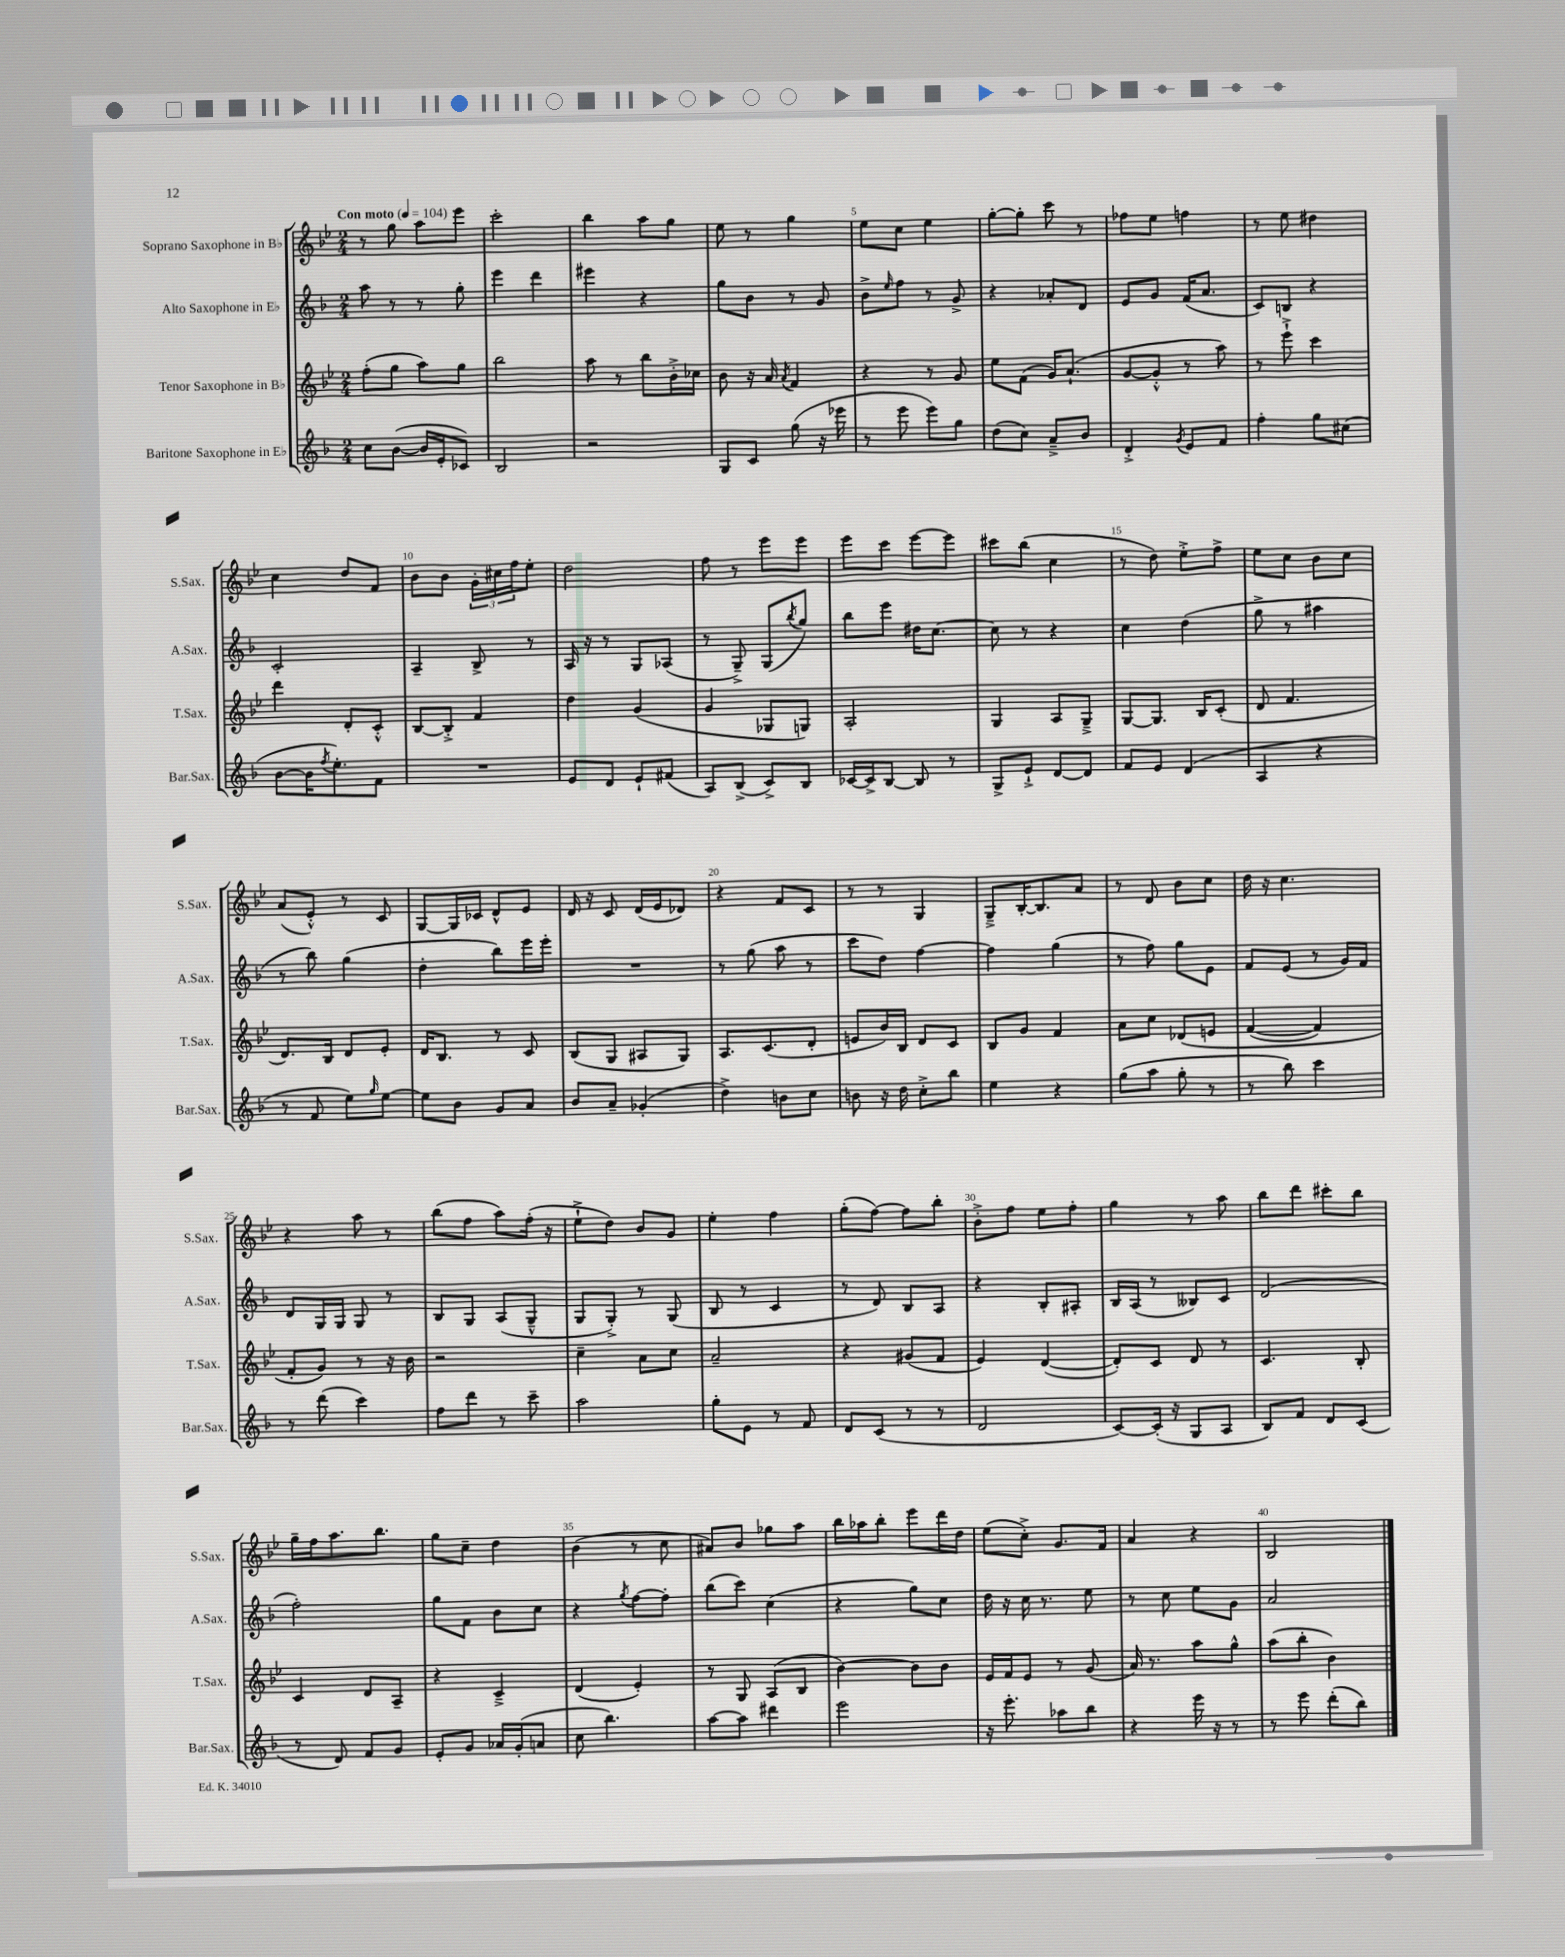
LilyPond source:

<<
\new StaffGroup <<
\new Staff = "s0" \with { instrumentName = "Soprano Saxophone in Bb" shortInstrumentName = "S.Sax." } {
    \clef treble \key bes \major \numericTimeSignature \time 2/4 \tempo "Con moto" 4 = 104
    r8 g''8 a''8 ees'''8 |
    c'''2-. |
    bes''4 a''8 g''8 |
    ees''8 r8 g''4 |
    ees''8 c''8 ees''4 |
    g''8~-. g''8-. c'''8 r8 |
    fes''8 ees''8 f''4 |
    r8 ees''8 dis''4 |
    c''4 d''8 f'8 |
    bes'8 bes'8 \tuplet 3/2 { g'16-. cis''16 f''16 } ees''8-. |
    d''2 |
    f''8 r8 ees'''8 ees'''8 |
    ees'''8 c'''8 ees'''8~ ees'''8 |
    cis'''8 bes''8( c''4 |
    r8 d''8) ees''8-.-> f''8-> |
    ees''8 c''8 bes'8 c''8 |
    a'8( ees'8-.-^) r8 c'8 |
    g8~ g16 ces'16 d'8-^ ees'8 |
    d'16 r16 c'8 d'16( ees'16 des'8) |
    r4 f'8 c'8 |
    r8 r8 g4 |
    g8---> bes16~-. bes8. a'8 |
    r8 d'8 bes'8 c''8 |
    d''16 r16 c''4. |
    r4 a''8 r8 |
    bes''8( f''8 a''8) f''16-.( r16 |
    ees''8-!-> d''8) bes'8 g'8 |
    ees''4-. f''4 |
    g''8-.( f''8~) f''8 bes''8-. |
    bes'8-.-> f''8 ees''8 f''8-. |
    g''4 r8 a''8 |
    bes''8 d'''8 cis'''8-. bes''8 |
    g''16-- f''16 a''8. bes''8. |
    g''8 c''8-- d''4 |
    bes'4( r8 c''8 |
    ais'8) bes'8 ges''8 a''8 |
    bes''16 aes''16 bes''8-. ees'''8 d'''16 d''16 |
    ees''8( c''8-.->) g'8. f'16 |
    a'4 r4 |
    bes2 \bar "|." |
}
\new Staff = "s1" \with { instrumentName = "Alto Saxophone in Eb" shortInstrumentName = "A.Sax." } {
    \clef treble \key f \major \numericTimeSignature \time 2/4
    a''8 r8 r8 g''8-. |
    e'''4 d'''4 |
    eis'''4 r4 |
    g''8 bes'8 r8 g'8 |
    bes'8-> \grace { e''16 } f''8 r8 g'8-> |
    r4 aes'8-. d'8 |
    e'8 g'8 f'16( a'8. |
    c'8) b8 r4 |
    c'2-. |
    a4-- bes8-> r8 |
    a16 r16 r8 g8 aes8( |
    r8 g8--->) g8( \acciaccatura { bes''8 } g''8) |
    bes''8 e'''8 dis''16 c''8.~ |
    c''8 r8 r4 |
    c''4 d''4( |
    g''8-> r8 ais''4 |
    r8 bes''8) g''4( |
    d''4-. bes''8) e'''16 e'''16-. |
    R2 |
    r8 g''8( a''8 r8 |
    c'''8 d''8) f''4~ |
    f''4 g''4( |
    r8 f''8) g''8 e'8 |
    f'8 e'8( r8 g'16) f'16 |
    d'8 g16 g16 g8 r8 |
    bes8 g8 a8( g8---^ |
    g8 g8-.->) r8 g8( |
    bes8 r8 c'4 |
    r8 d'8) bes8 a8 |
    r4 bes8-. ais8-. |
    bes16 a16( r8 beses8) c'8 |
    d'2( |
    f''2-.) |
    g''8 f'8 bes'8 c''8 |
    r4 \acciaccatura { g''8 } f''8~ f''8-. |
    bes''8( c'''8) c''4( |
    r4 g''8) c''8 |
    d''16 r16 c''16 r8. e''8 |
    r8 c''8 e''8 g'8 |
    a'2 \bar "|." |
}
\new Staff = "s2" \with { instrumentName = "Tenor Saxophone in Bb" shortInstrumentName = "T.Sax." } {
    \clef treble \key bes \major \numericTimeSignature \time 2/4
    f''8-.( g''8 a''8) g''8 |
    bes''2 |
    a''8 r8 bes''8 bes'16-.-> ces''16 |
    bes'8 r16 a'16 \acciaccatura { a'8 } f'4 |
    r4 r8 g'8 |
    ees''8 f'8( g'16) a'8.-!( |
    g'8~ g'8-.-^ r8 a''8) |
    r8 ees'''8-!-> c'''4 |
    d'''4 d'8-. c'8-.-^ |
    bes8~ bes8-.-> f'4 |
    d''4 g'4( |
    g'4 ges8 g8) |
    a2-. |
    g4 a8 g8---> |
    g8~ g8. bes16 c'8-.( |
    d'8 f'4. |
    d'8.) bes16 d'8 ees'8-. |
    d'16 bes8. r8 c'8 |
    bes8( g8 ais8 g8) |
    a8. c'8.( d'8-. |
    e'8 bes'16) bes16 d'8 c'8 |
    bes8 g'8 f'4 |
    a'8 c''8 des'8\( e'8 |
    f'4~( f'4) |
    f'8-. g'8\) r8 r16 bes'16 |
    r2 |
    c''4-- a'8 c''8 |
    a'2-- |
    r4 gis'8( f'8 |
    ees'4) d'4~( |
    d'8-.) c'8 d'8 r8 |
    c'4. bes8-. |
    c'4 d'8 a8-- |
    r4 c'4---> |
    d'4( ees'4-.) |
    r8 g8 a8( bes8 |
    bes'4~) bes'8 bes'8 |
    ees'16 f'16 ees'8 r8 g'8( |
    a'16) r8. a''8 g''8-^ |
    a''8( bes''8-. bes'4) \bar "|." |
}
\new Staff = "s3" \with { instrumentName = "Baritone Saxophone in Eb" shortInstrumentName = "Bar.Sax." } {
    \clef treble \key f \major \numericTimeSignature \time 2/4
    c''8 bes'8~( bes'16 e'16-. ces'8) |
    bes2 |
    r2 |
    g8 c'8 g''8( r16 ees'''16 |
    r8 e'''8 e'''8) g''8 |
    d''8( c''8) a'8---> bes'8 |
    d'4-.-> \acciaccatura { g'8 } e'8 f'8 |
    f''4-. g''8 cis''8( |
    bes'8~ bes'16 \acciaccatura { f''8 } e''8.-.) f'8 |
    R2 |
    e'8 d'8 e'8-! fis'8( |
    a8) bes8->( c'8->) bes8 |
    ces'16~ ces'16-> bes8~ bes8 r8 |
    g8-> e'8-!-> d'8~ d'8 |
    f'8 e'8 d'4( |
    a4 r4 |
    r8 f'8 e''8) \grace { g''16 } e''8~ |
    e''8 bes'8 g'8 a'8 |
    bes'8 a'8-- ges'4-.( |
    d''4->) b'8 c''8 |
    b'8 r16 d''16 c''8-.-> bes''8 |
    e''4 r4 |
    g''8( a''8 g''8-. r8 |
    r8 bes''8) c'''4 |
    r8 d'''8( c'''4) |
    f''8 d'''8 r8 c'''8-- |
    a''2 |
    g''8-. e'8 r8 f'8 |
    d'8 c'8( r8 r8 |
    d'2 |
    c'8~) c'16-.( r16 g8 a8 |
    bes8) f'8 d'8 c'8( |
    r8 d'8) f'8 g'8 |
    e'8-. g'8 aes'16 g'16-.( a'8 |
    c''8 bes''4.) |
    a''8~ a''8 dis'''4 |
    e'''2 |
    r16 e'''8.-. aes''8 bes''8 |
    r4 e'''16 r16 r8 |
    r8 e'''8 d'''8-.( bes''8) \bar "|." |
}
>>
>>
\layout { \context { \Score \override BarNumber.break-visibility = ##(#f #t #t) barNumberVisibility = #(every-nth-bar-number-visible 5) } }
